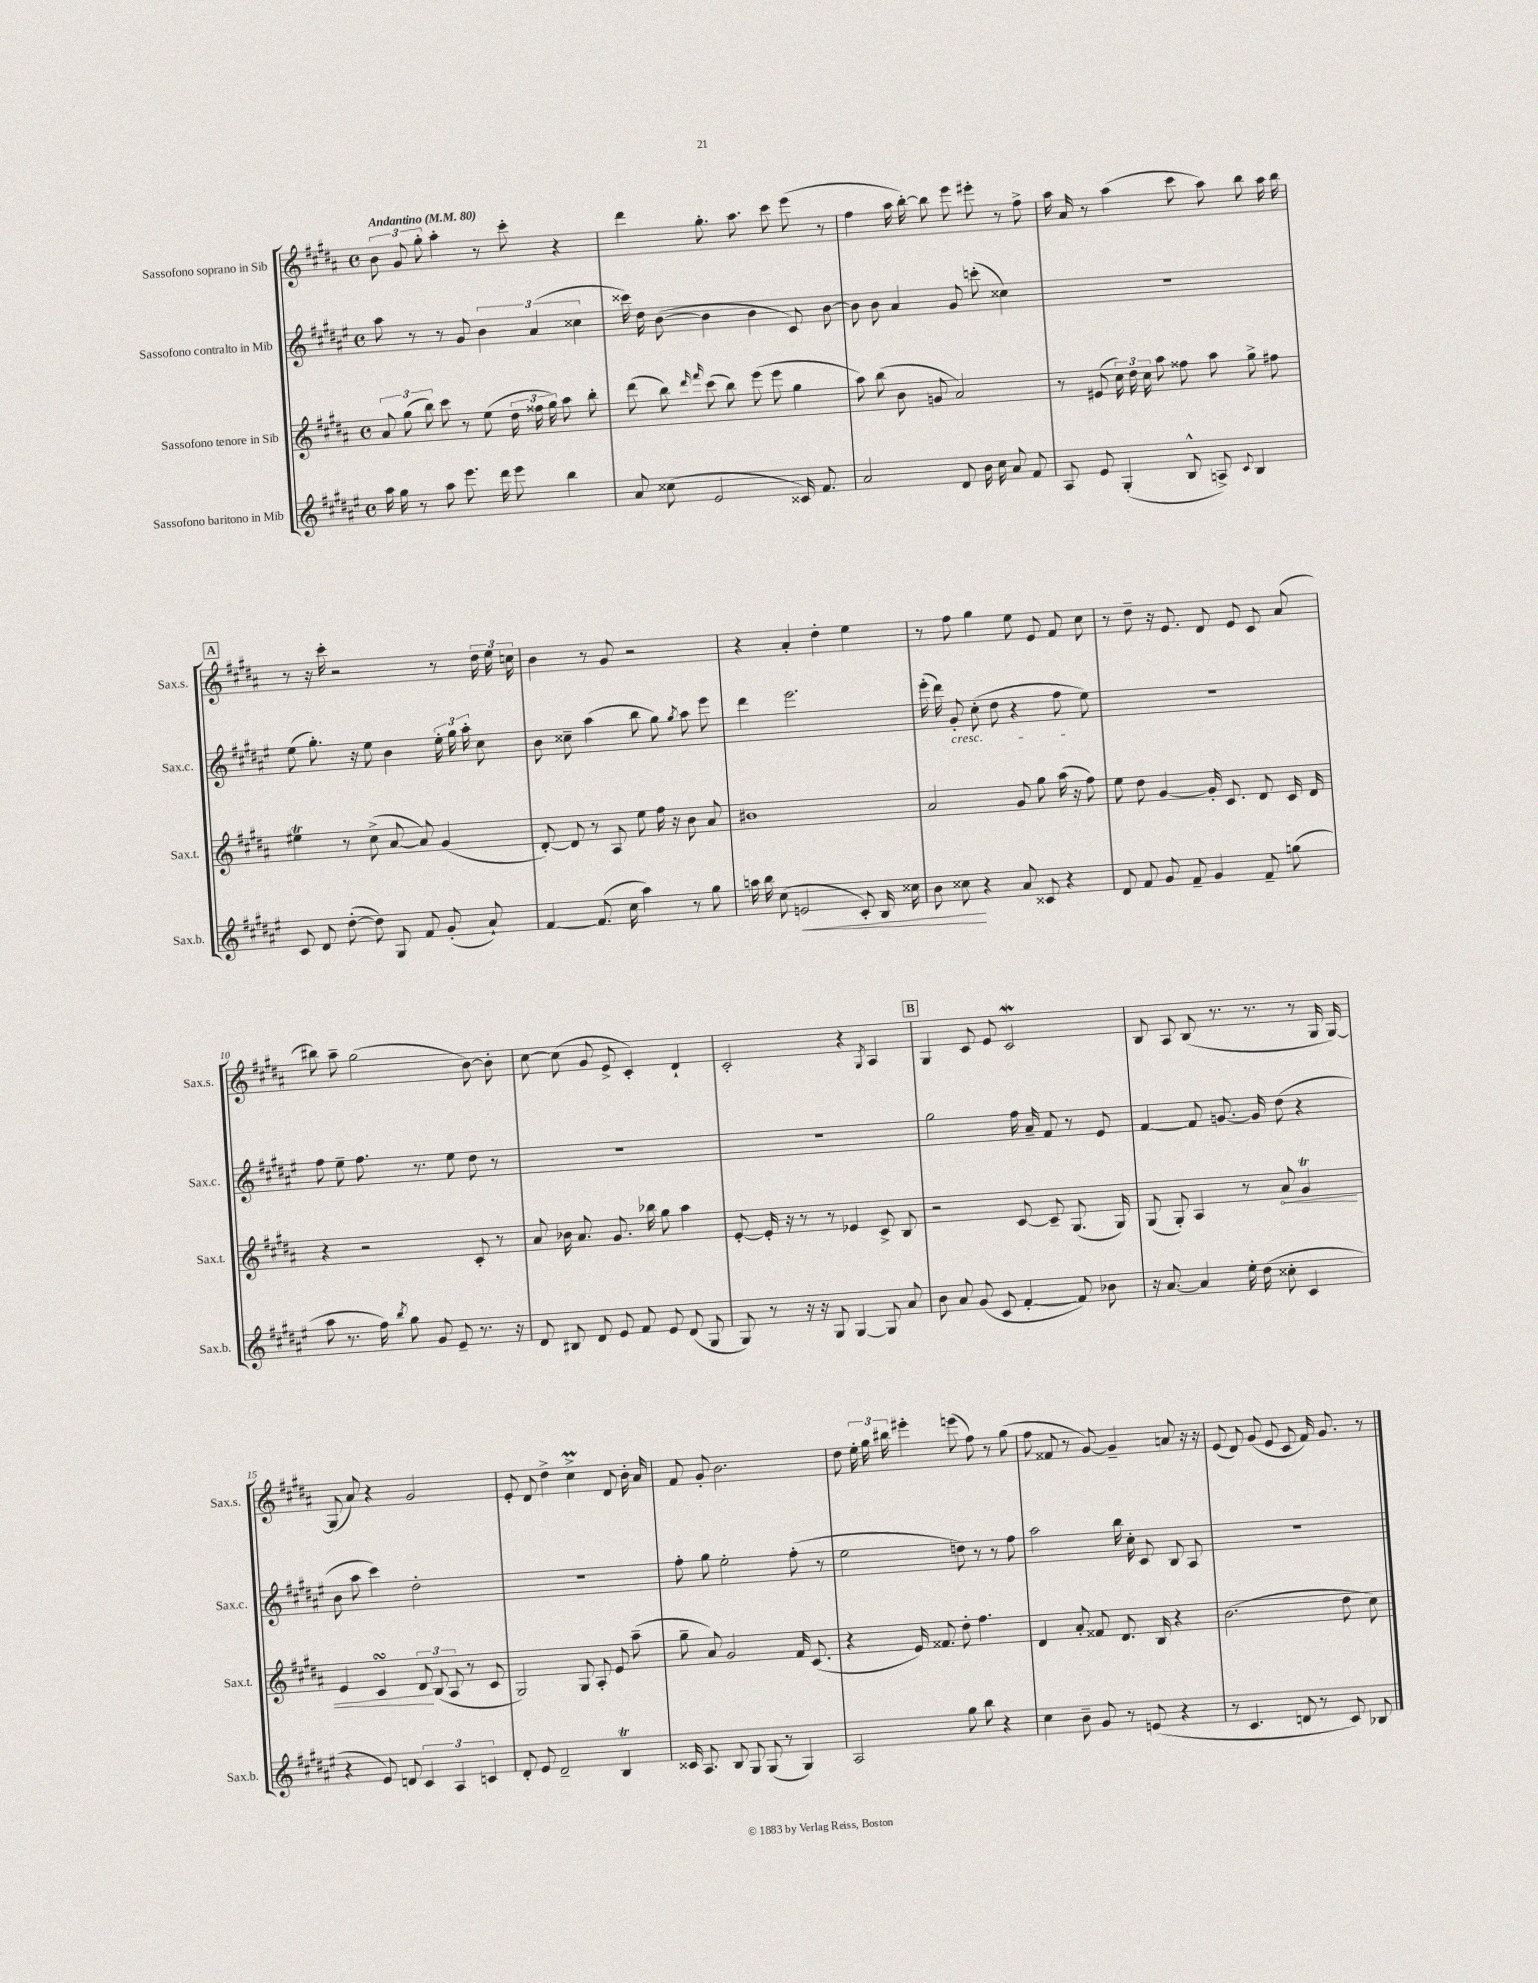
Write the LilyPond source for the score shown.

<<
\new StaffGroup <<
\new Staff = "s0" \with { instrumentName = "Sassofono soprano in Sib" shortInstrumentName = "Sax.s." } {
    \clef treble \key b \major \defaultTimeSignature \time 4/4 \tempo "Andantino" 4 = 80
    \autoBeamOff \tuplet 3/2 { b'8 gis'8 gis''8-. } ais''4-. r8 cis'''8-. r4 |
    dis'''4 gis''8.-. ais''8. cis'''8 e'''8( r8 |
    fis''4 ais''16 b''16~-.) b''8 e'''8 eis'''8-. r8 fis''8-> |
    ais''16 ais'16 r8 ais''4( cis'''8 ais''8) b''8 ais''16 b''16 |
    \mark \markup { \box "A" } r8 r16 cis'''16-. r2 r8 \tuplet 3/2 { dis''16 e''16 c''16 } |
    b'4 r8 gis'8 r2 |
    r4 ais'4-. dis''4-. e''4 |
    r8 fis''8 gis''4 e''8 e'8 fis'8 cis''8 |
    r8 dis''8-- r16 e'8. dis'8 e'8 cis'8 ais'8( |
    bis''8) ais''8-- gis''2( b'8~) b'8-. |
    cis''8~ cis''8( gis'8 e'8-> cis'4-.) dis'4-! |
    cis'2-. r4 \acciaccatura { gis8 } ais4 |
    \mark \markup { \box "B" } gis4 cis'8 e'8 cis'2\mordent |
    b8 ais8 b8( r8. r8. r8 gis16 gis16~) |
    gis8( ais'8) r4 gis'2 |
    e'8-. dis'8 dis''4-> cis''4->\prall dis'8 b'16-. ais'16 |
    fis'8 gis'8-. b'2. |
    dis''8 \tuplet 3/2 { e''16-. gis''16 bis''16 } eis'''4-. e'''8( fis''8) r8 gis''8( |
    fis''8 fisis'8 r8 gis'8~) gis'4-- a'8 r16 r16 |
    e'8( dis'8) gis'8( e'8 cis'8 fis'16) gis'8. r8 \bar "|." |
}
\new Staff = "s1" \with { instrumentName = "Sassofono contralto in Mib" shortInstrumentName = "Sax.c." } {
    \clef treble \key fis \major \defaultTimeSignature \time 4/4
    \autoBeamOff ais''8 r8 r8 gis'8 \tuplet 3/2 { b'4 ais'4( cisis''4 } |
    cisis'''16) dis''16 b'8~( b'4 b'4 cis'8) b'8~ |
    b'8 b'8 ais'4 gis'8 c'''8-.( cisis''4) |
    R1 |
    \mark \markup { \box "A" } eis''8( gis''8.-.) r16 eis''8 b'4 \tuplet 3/2 { eis''16-. gis''16 ais''16-. } cis''8 |
    b'8 cisis''8-- ais''4( b''8 gis''8) \acciaccatura { gis''8 } ais''8 eis'''8 |
    dis'''4 eis'''2. |
    eis'''16-.( dis'''16) gis'8-.\cresc cis''8-.( dis''8 r4 fis''8 eis''8\!) |
    R1 |
    fis''8 eis''8-- fis''8. r8. eis''8 dis''8 r8 |
    R1 |
    R1 |
    \mark \markup { \box "B" } gis''2 fis''16 ais'16-- fis'8 r8 eis'8 |
    fis'4~ fis'8 g'8.~ g'16 dis''8( r4 |
    b'8 ais''8 cis'''4) dis''2-. |
    R1 |
    fis''8-. gis''8 eis''2-. fis''8-.( r8 |
    eis''2 d''8) r8 r8 fis''8 |
    ais''2 b''16 cis''16-. cis'8 b8 ais8 |
    R1 \bar "|." |
}
\new Staff = "s2" \with { instrumentName = "Sassofono tenore in Sib" shortInstrumentName = "Sax.t." } {
    \clef treble \key b \major \defaultTimeSignature \time 4/4
    \autoBeamOff \tuplet 3/2 { ais'8 gis''8( b''8) } cis'''8 r8 e''8( \tuplet 3/2 { dis''16 fisis''16 gis''16) } ais''8 b''8-. |
    dis'''8( b''8) \grace { dis'''16 fis'''16 } cis'''8( b''8) e'''8( e'''8 gis''4 |
    ais''8) b''8( b'8 g'8 ais'2) |
    r8 eis'8( \tuplet 3/2 { cis''16) dis''16 cis''16 } ais''8 fisis''8 ais''8 gis''8-> fis''8 |
    \mark \markup { \box "A" } eis''4\trill r8 cis''8->( ais'8~ ais'8) gis'4( |
    dis'8~-.) dis'8 r8 ais8 e''8 fis''16 r16 b'8 ais'8 |
    bis'1 |
    ais'2 gis'8 gis''8 ais''16( r16 fis''8) |
    e''8 dis''8 gis'4~ gis'16-. cis'8. dis'8 cis'16 dis'16 |
    r4 r2 cis'8-. r8 |
    ais'8 bes'16 ais'8. gis'8. bes''16 gis''8 ais''4 |
    e'8~-. e'16-. r16 r8 r8 ees'4 cis'8-> b8 |
    \mark \markup { \box "B" } r2 cis'8~ cis'8-- gis8.( gis16) |
    gis8( gis8-.) ais4 r8 \once \override Hairpin.circled-tip = ##t ais'8\< gis'4\trill |
    e'4 cis'4\turn \tuplet 3/2 { dis'8\! b8( ais8 } r8 cis'8 |
    gis2) gis8 ais8-. e'8 ais''8--( |
    gis''8-- ais'8) gis'2 fis'16 cis'8.( |
    r4 e'16) fisis'8. dis''8-. fis''4. |
    dis'4 ais'8-. fisis'8 dis'8. b16 r4 |
    b'2.( dis''8 cis''8) \bar "|." |
}
\new Staff = "s3" \with { instrumentName = "Sassofono baritono in Mib" shortInstrumentName = "Sax.b." } {
    \clef treble \key fis \major \defaultTimeSignature \time 4/4
    \autoBeamOff ais''16 gis''16 r8 ais''8 eis'''8. dis'''16 eis'''8 b''4 |
    ais'8 cisis''8( eis'2 cisis'16) fis'8. |
    ais'2 dis'8 b'16 cis''16 ais'8 fis'8 |
    ais8 eis'8 gis4-.( b8-^ a8->) \appoggiatura { cis'8 } b4 |
    \mark \markup { \box "A" } cis'8 dis'8 dis''8~-.( dis''8) gis8 fis'8 gis'8-.( ais'8-!) |
    fis'4~ fis'8.( cis''16 ais''4) r8 gis''8 |
    a''16 b''16 cis''8( e'2\< cis'8-.) b16 cisis''16 |
    b'8 cisis''8\! r4 ais'8 cisis'8 r4 |
    dis'8 fis'8 gis'8 fis'8-- gis'4 fis'8-- g''8( |
    ais''8 r8. fis''16) \acciaccatura { b''8 } gis''8 gis'8 eis'8-- r8. r16 |
    dis'8 bis8 dis'8 eis'8 fis'8 eis'8 dis'8( gis8 |
    gis8) r8 r16 r16 gis8 gis4~ gis8 ais'8 |
    \mark \markup { \box "B" } b'8 ais'8 gis'8( cis'8 fis'4~-. fis'8) bes'8 |
    r16 ais'8.~ ais'4 eis''16-. dis''16( cisis''8-. cis'4 |
    r4 eis'8) d'8 \tuplet 3/2 { cis'4 ais4 c'4 } |
    dis'8-. eis'8 dis'2-- b4\trill |
    cisis'16 ais8. b8 gis8 gis8( r8 gis4) |
    ais2 gis''8 b''8 r4 |
    cis''4 b'8-- gis'8 r8 e'8( r4 |
    r8 cis'4. d'8 r8 cis'8) bes8 \bar "|." |
}
>>
>>
